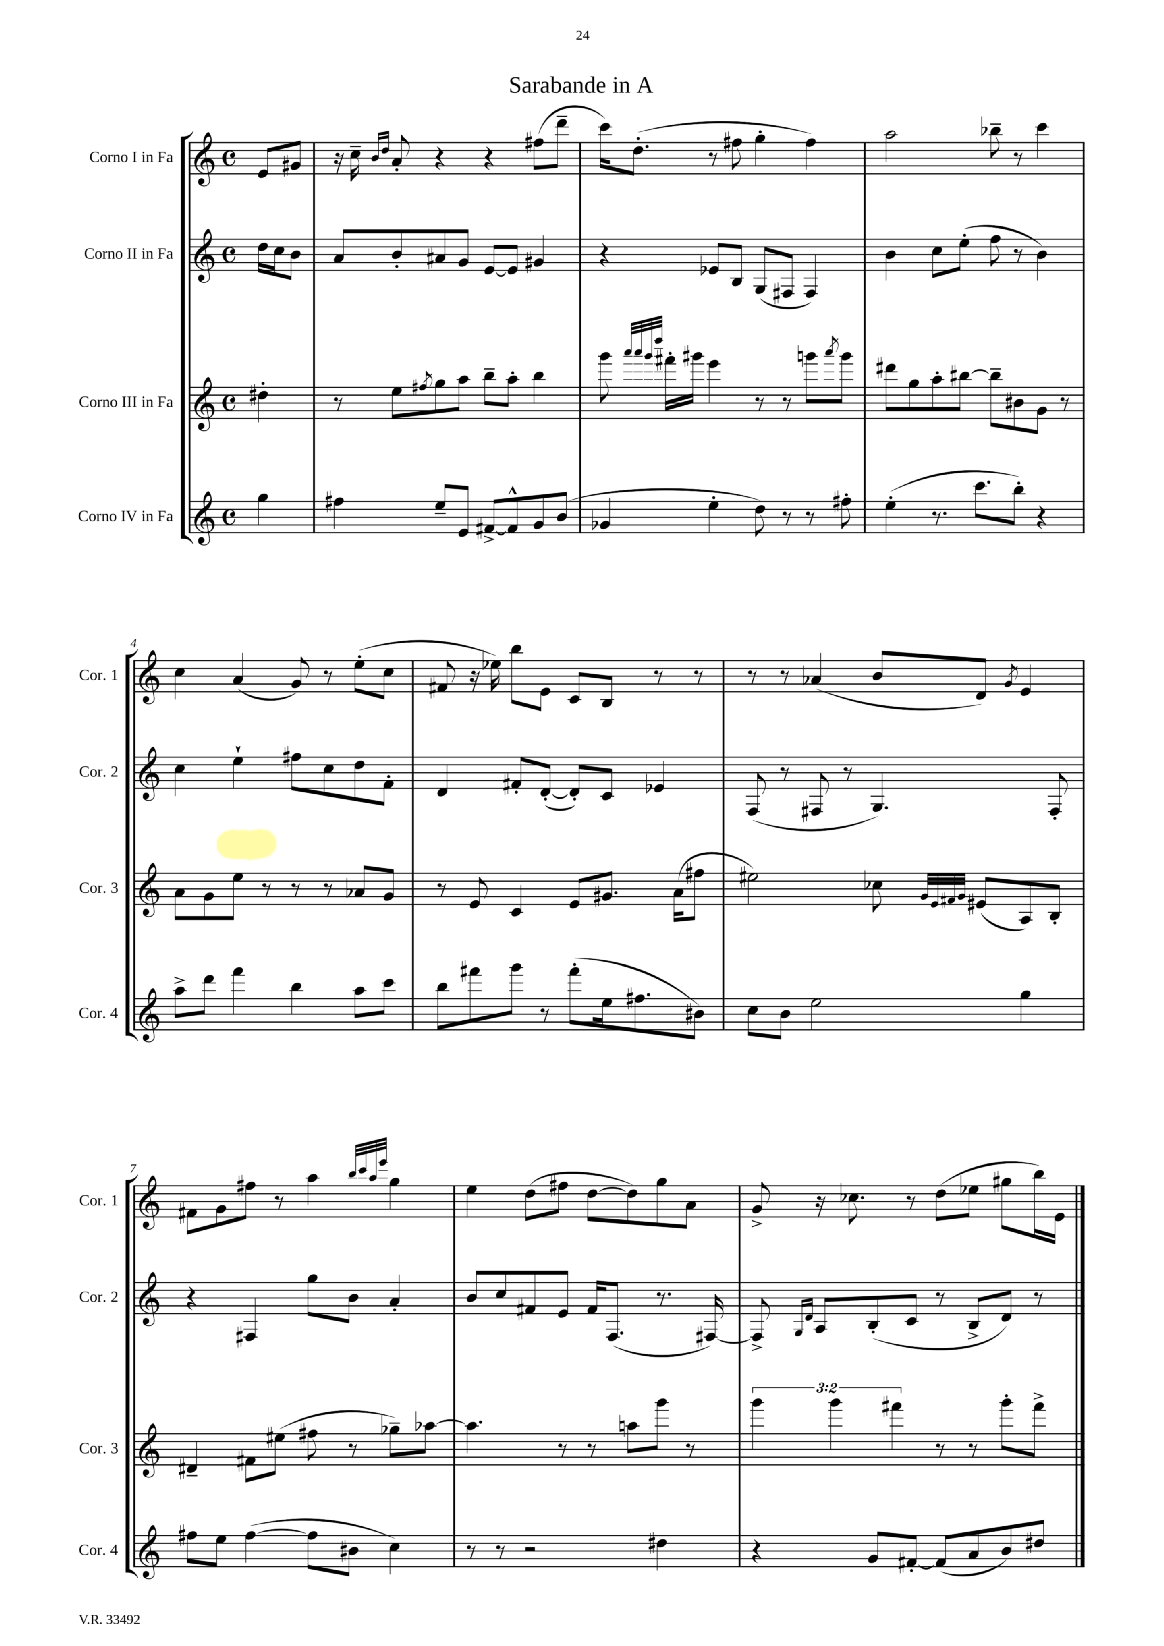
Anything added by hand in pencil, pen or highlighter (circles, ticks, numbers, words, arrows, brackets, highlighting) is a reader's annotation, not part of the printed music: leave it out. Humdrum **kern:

**kern	**kern	**kern	**kern
*staff4	*staff3	*staff2	*staff1
*clefG2	*clefG2	*clefG2	*clefG2
*k[]	*k[]	*k[]	*k[]
*M4/4	*M4/4	*M4/4	*M4/4
*met(c)	*met(c)	*met(c)	*met(c)
4gg\	4dd#'\	16dd\LL	8e/L
.	.	16cc\J	.
.	.	8b\J	8g#/J
=	=	=	=
4ff#\	8r	8a/L	16r
.	.	.	16cc~\
.	.	.	16qqb/LL
.	.	.	16qqdd/JJ
.	8ee\L	8b'/	8a'/
.	8qff#/	.	.
8ee~/L	8gg\	8a#/	4r
8e/J	8aa\J	8g/J	.
[8f#^/L	8bb~\L	[8e/L	4r
8f#^^/]	8aa'\J	8e/]J	.
8g/	4bb\	4g#/	(8ff#\L
(8b/J	.	.	8ddd~\J
=	=	=	=
4g-/	8ggg\	4r	16ccc\LK)
.	.	.	(8.dd'\J
.	32qqaaa/LLL	.	.
.	32qqaaa/	.	.
.	32qqggg/	.	.
.	32qqdddd/JJJ	.	.
.	16fff#'\LL	.	.
.	16ggg#\JJ	.	.
4ee'\	4eee\	8e-/L	8r
.	.	8B/J	8ff#\
8dd\)	8r	(8G/L	4gg'\
8r	8r	8F#/J	.
8r	8ggg\L	4F#/)	4ff#\)
.	8qaaa/	.	.
8ff#'\	8ggg\J	.	.
=	=	=	=
(4ee'\	8ddd#\L	4b\	2aa\
.	8gg\	.	.
8.r	8aa'\	8cc\L	.
.	[8bb#\J	(8ee'\J	.
8.ccc\L	.	.	.
.	8bb#~\]L	8ff\	8bb-~\
8bb'\J)	8b#\	8r	8r
4r	8g\J	4b\)	4ccc\
.	8r	.	.
=	=	=	=
8aa^\L	8a\L	4cc\	4cc\
8ddd\J	8g\	.	.
4fff\	8ee\J	4ee`\	(4a/
.	8r	.	.
4bb\	8r	8ff#\L	8g/)
.	8r	8cc\	8r
8aa\L	8a-/L	8dd\	(8ee'\L
8ccc\J	8g/J	8f'\J	8cc\J
=	=	=	=
8bb\L	8r	4d/	8f#/
8fff#\	8e/	.	16r
.	.	.	16ee-\)
8ggg\J	4c/	8f#'/L	8bb\L
8r	.	([8d'/J	8e\J
(8fff#'\L	8e/L	8d'/]L)	8c/L
16ee\k	8.g#/J	8c/J	8B/J
8.ff#\	.	.	.
.	.	4e-/	8r
.	(16a\LK	.	.
8b#\J)	8ff#\J	.	8r
=	=	=	=
8cc\L	2ee#\)	(8F/	8r
8b\J	.	8r	8r
2ee\	.	8F#/	(4a-/
.	.	8r	.
.	8cc-\	4.G/)	8b/L
.	32qqg/LLL	.	.
.	32qqe/	.	.
.	32qqf#/	.	.
.	32qqg/JJJ	.	.
.	(8e#/L	.	8d/J)
.	.	.	8qg/
4gg\	8A/)	.	4e/
.	8B'/J	8F#'/	.
=	=	=	=
8ff#\L	4d#~/	4r	8f#\L
8ee\J	.	.	8g\
([4ff#\	8f#\L	4F#/	8ff#\J
.	(8ee#\J	.	8r
8ff#\]L	8ff#\	8gg\L	4aa\
8b#\J	8r	8b\J	.
.	.	.	32qqbb/LLL
.	.	.	32qqccc/
.	.	.	32qqaa/
.	.	.	32qqeee/JJJ
4cc\)	8gg-~\L)	4a'/	4gg\
.	[8aa-\J	.	.
=	=	=	=
8r	4.aa-\]	8b/L	4ee\
8r	.	8cc/	.
2r	.	8f#/	(8dd\L
.	8r	8e/J	8ff#\J
.	8r	16f#/LK	[8dd\L
.	.	(8.F/J	.
.	8aa\L	.	8dd\])
4dd#\	8ggg\J	8.r	8gg\
.	8r	.	8a\J
.	.	[16F#/)	.
=	=	=	=
4r	6ggg\	8F#^/]	8g^/
.	.	16qqG/LL	.
.	.	16qqd/JJ	.
.	.	8A/L	16r
.	6ggg\	.	.
.	.	.	8.cc-\
8g/L	.	(8B'/	.
.	6fff#\	.	.
[8f#'/J	.	8c/J	8r
(8f#/]L	8r	8r	(8dd\L
8a/	8r	8B^/L	8ee-\J
8b/)	8ggg'\L	8d/J)	8gg#\L
8dd#/J	8fff#^\J	8r	16bb\L)
.	.	.	16e\JJ
==	==	==	==
*-	*-	*-	*-
